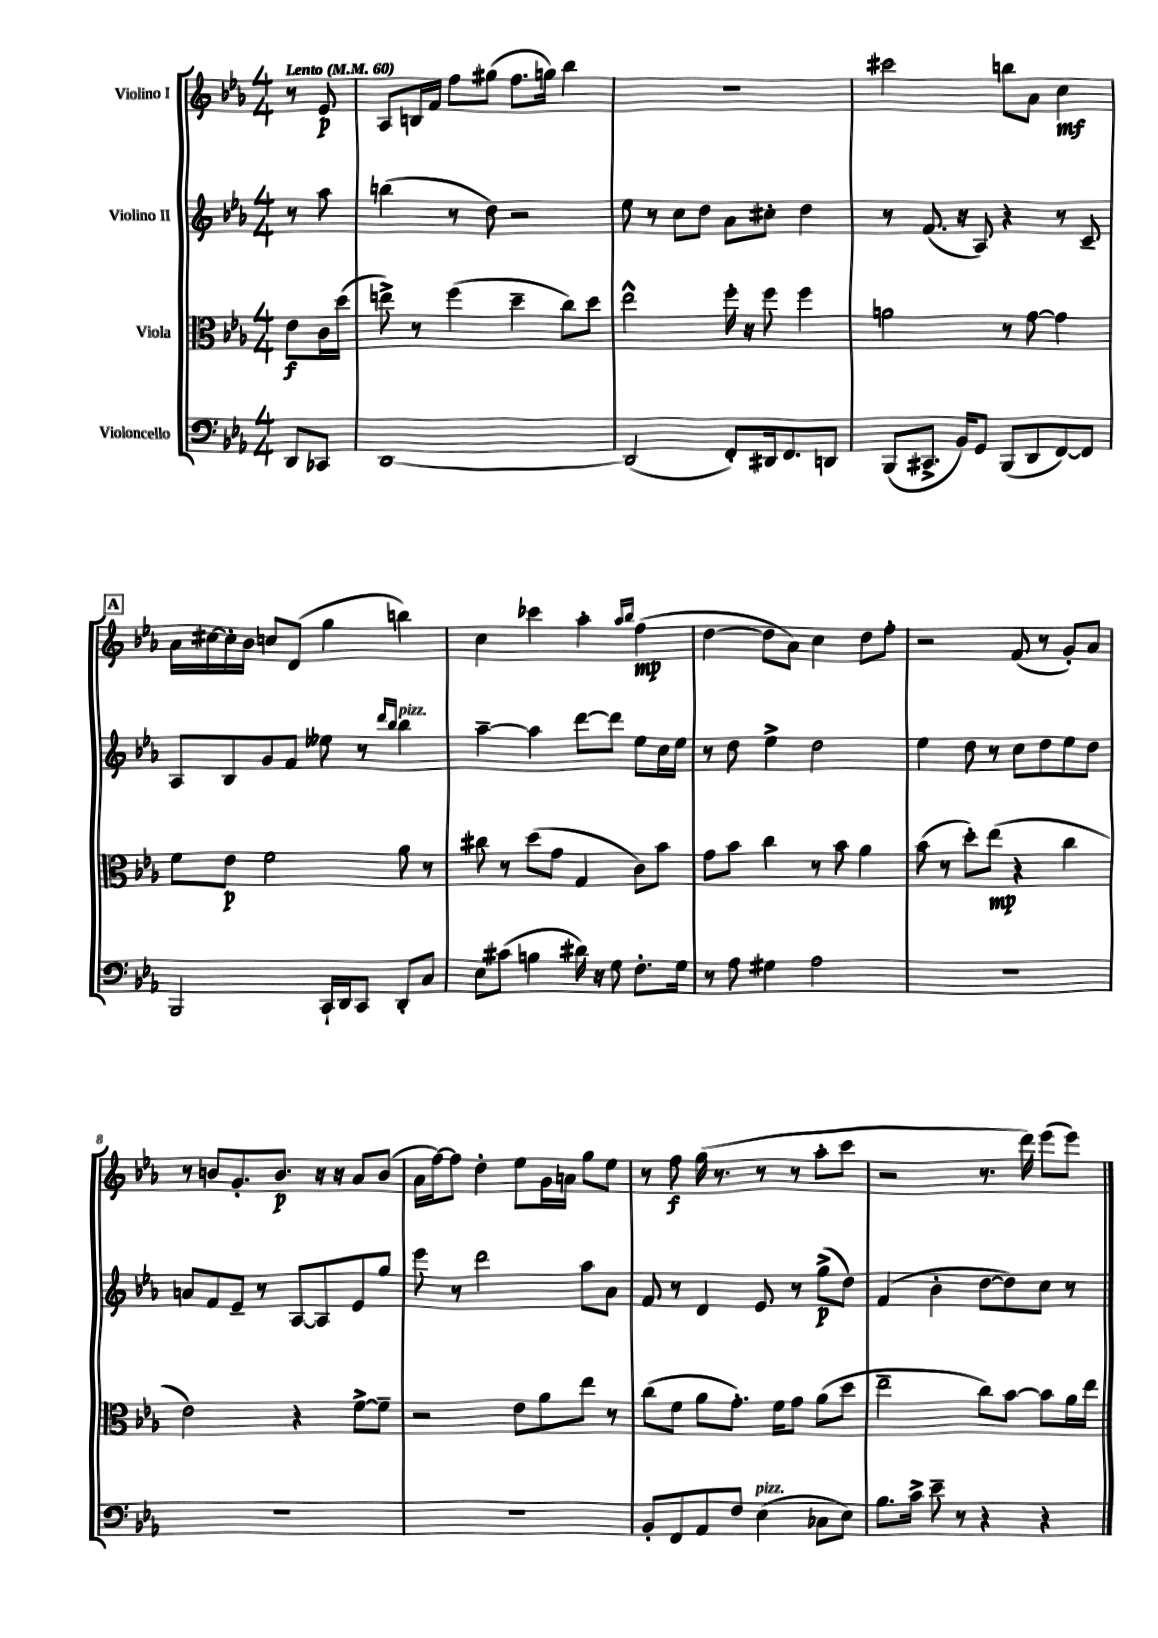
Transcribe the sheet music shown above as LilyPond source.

<<
\new StaffGroup <<
\new Staff = "s0" \with { instrumentName = "Violino I" } {
    \clef treble \key ees \major \numericTimeSignature \time 4/4 \partial 4 \tempo "Lento" 4 = 60
    r8 ees'8\p |
    aes8 b16 f'16 f''8 gis''8( f''8. g''16) bes''4 |
    r1 |
    cis'''2 b''8 aes'8 c''4\mf |
    \mark \markup { \box "A" } aes'16 cis''16~ cis''16-. bes'16 c''8 d'8( g''4 b''4) |
    c''4 ces'''4 aes''4-. \grace { aes''16 bes''16 } f''4\mp( |
    d''4~ d''8 aes'8) c''4 d''8 f''8-. |
    r2 f'8( r8 g'8-.) aes'8 |
    r8 b'8 g'8.-. b'8.\p r16 r16 aes'8 b'8( |
    aes'16 f''16~) f''8 d''4-. ees''8 g'16 a'16 g''8 ees''8 |
    r8 f''8\f g''16( r8. r8 r8 aes''8-. c'''8 |
    r2 r8. d'''16) ees'''8( ees'''8) \bar "|." |
}
\new Staff = "s1" \with { instrumentName = "Violino II" } {
    \clef treble \key ees \major \numericTimeSignature \time 4/4 \partial 4
    r8 aes''8 |
    b''4( r8 d''8) r2 |
    ees''8 r8 c''8 d''8 aes'8 cis''8-. d''4 |
    r8 f'8.( r16 aes8) r4 r8 c'8-- |
    \mark \markup { \box "A" } aes8 bes8 g'8 f'8 eeses''8 r8 \grace { d'''16 bes''16 } bes''4^\markup { \italic "pizz." } |
    aes''4~-- aes''4 d'''8~ d'''8 ees''8 c''16 ees''16 |
    r8 d''8 ees''4-> d''2 |
    ees''4 d''8 r8 c''8 d''8 ees''8 d''8 |
    a'8 f'8 ees'8-- r8 aes8~ aes8 ees'8 g''8 |
    ees'''8 r8 d'''2 aes''8 aes'8 |
    f'8 r8 d'4 ees'8 r8 g''8->\p( d''8) |
    f'4( bes'4-. d''8~ d''8) c''8 r8 \bar "|." |
}
\new Staff = "s2" \with { instrumentName = "Viola" } {
    \clef alto \key ees \major \numericTimeSignature \time 4/4 \partial 4
    ees'8\f c'16 d''16( |
    e''8->) r8 f''4( d''4-- c''8) d''8 |
    ees''2-^ f''16-. r16 f''8 f''4 |
    a'2 r8 g'8~ g'4 |
    \mark \markup { \box "A" } f'8 ees'8\p f'2 aes'8 r8 |
    cis''8 r8 d''8( g'8 g4 c'8) bes'8 |
    g'8 bes'8 c''4 r8 bes'8 aes'4 |
    bes'8( r8 d''8-.) ees''8\mp( r4 c''4 |
    ees'2) r4 f'8~-> f'8-- |
    r2 ees'8 aes'8 ees''8 r8 |
    c''8( f'8 aes'8 g'8.-.) f'16 g'8 aes'8( d''8 |
    ees''2-- c''8) bes'8~ bes'8 aes'16 ees''16 \bar "|." |
}
\new Staff = "s3" \with { instrumentName = "Violoncello" } {
    \clef bass \key ees \major \numericTimeSignature \time 4/4 \partial 4
    d,8 ces,8 |
    d,1~ |
    d,2( f,8-.) dis,16 f,8. d,8 |
    bes,,8( cis,8.-> bes,16) g,8 bes,,8( d,8 f,8~) f,8 |
    \mark \markup { \box "A" } bes,,2 c,16-! d,16 c,8 d,8-. c8 |
    ees8 cis'8( b4 dis'16) r16 g8 f8.-. g16 |
    r8 aes8 gis4 aes2 |
    R1 |
    R1 |
    R1 |
    bes,8-. f,8 aes,8 f8 ees4^\markup { \italic "pizz." }( ces8 ees8) |
    bes8. c'16-> ees'8-- r8 r4 r4 \bar "|." |
}
>>
>>
